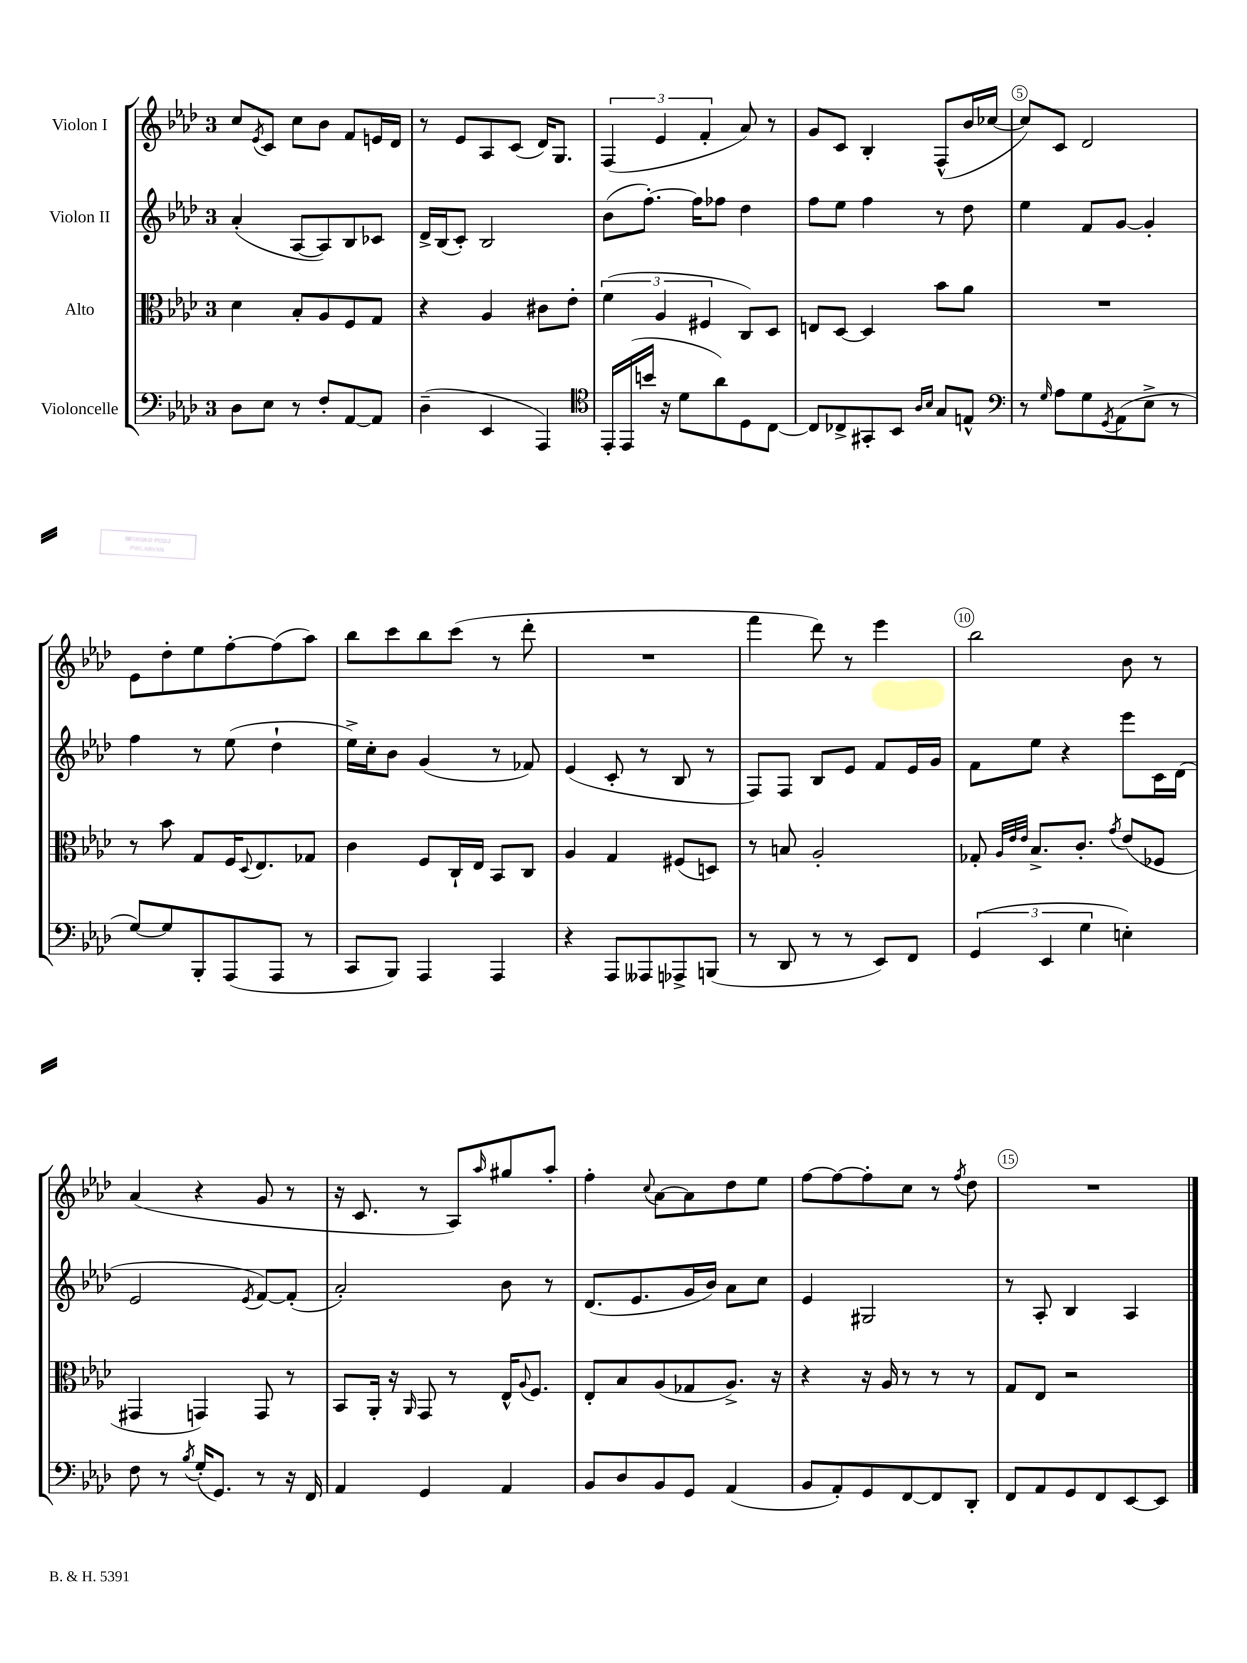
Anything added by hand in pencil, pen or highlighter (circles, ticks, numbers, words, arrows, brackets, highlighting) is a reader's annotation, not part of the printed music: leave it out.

**kern	**kern	**kern	**kern
*staff4	*staff3	*staff2	*staff1
*clefF4	*clefC3	*clefG2	*clefG2
*k[b-e-a-d-]	*k[b-e-a-d-]	*k[b-e-a-d-]	*k[b-e-a-d-]
*M3/4	*M3/4	*M3/4	*M3/4
8D-\L	4d-\	(4a-'/	8cc/L
.	.	.	8qe-/
8E-\J	.	.	8c/J
8r	8B-'/L	[8A-/L	8cc\L
8F'/L	8A-/	8A-/])	8b-\J
[8AA-/	8F/	8B-/	8f/L
8AA-/]J	8G/J	8c-/J	16e/L
.	.	.	16d-/JJ
=	=	=	=
(4D-~\	4r	16d-^/LL	8r
.	.	(16B-/J	.
.	.	8c'/J)	8e-/L
4EE-/	4A-/	2B-/	8A-/
.	.	.	(8c/J
4AAA-/)	8c#\L	.	16d-/LK)
.	.	.	8.G/J
.	8e-'\J	.	.
=	=	=	=
*clefC4	*	*	*
16EE-'/LL	(6f\	(8b-\L	(6F/
(16EE-/	.	.	.
16b/JJ	.	[8.ff'\J)	.
.	6A-/	.	6e-/
16r	.	.	.
8d-\L	.	.	.
.	.	16ff\]LK	.
.	6F#/	.	6f'/
8a-\)	.	8ff-\J	.
8D-\	8C/L)	4dd-\	8a-/)
[8C\J	8D-/J	.	8r
=	=	=	=
8C/]L	8E/L	8ff\L	8g/L
8C-^/	[8D-/J	8ee-\J	8c/J
8GG#'/	4D-/]	4ff\	4B-'/
8BB-/J	.	.	.
16qqA-/LL	.	.	.
16qqB-/JJ	.	.	.
8G/L	8b-\L	8r	(8F^^/L
8E^^/J	8a-\J	8dd-\	16b-/L
.	.	.	[16cc-/JJ
=	=	=	=
*clefF4	*	*	*
8r	2.r	4ee-\	8cc-/]L)
16qqG/	.	.	.
8A-\L	.	.	8c/J
8G\	.	8f/L	2d-/
8qGG/	.	.	.
(8AA-\	.	[8g/J	.
8E-^\J	.	4g'/]	.
8r	.	.	.
=	=	=	=
[8G/L)	8r	4ff\	8e-\L
8G/]	8b-\	.	8dd-'\
8BBB-'/	8G/L	8r	8ee-\
(8AAA-/	16F/K	(8ee-\	[8ff'\
.	8qqD-/	.	.
.	8.E-/	.	.
8AAA-/J	.	4dd-`\	(8ff\]
8r	8G-/J	.	8aa-\J)
=	=	=	=
8CC/L	4c\	16ee-^\LL)	8bb-\L
.	.	16cc'\J	.
8BBB-/J)	.	8b-\J	8ccc\
4AAA-/	8F/L	(4g/	8bb-\
.	16C`/L	.	(8ccc\J
.	16E-/JJ	.	.
4AAA-/	8BB-/L	8r	8r
.	8C/J	8f-/)	8ddd-'\
=	=	=	=
4r	4A-/	(4e-/	2.r
8AAA-/L	4G/	8c'/	.
8AAA--/	.	8r	.
8AAA-^/	(8F#/L	8B-/	.
(8BBB/J	8D/J)	8r	.
=	=	=	=
8r	8r	8F/L)	4fff\
8DD-/	8B/	8F/J	.
8r	2A-'/	8B-/L	8ddd-\)
8r	.	8e-/J	8r
8EE-/L)	.	8f/L	4eee-\
8FF/J	.	16e-/L	.
.	.	16g/JJ	.
=	=	=	=
(6GG/	8G-'/	8f\L	2bb-\
.	32qqA-/LLL	.	.
.	32qqe-/	.	.
.	32qqe-/JJJ	.	.
.	8.B-^/L	8ee-\J	.
6EE-/	.	.	.
.	.	4r	.
.	8.c'/J	.	.
6G\	.	.	.
.	8qg/	.	.
4E'\)	(8e-/L	8eee-\L	8b-\
.	8F-/J	16c\L	8r
.	.	(16d-\JJ	.
=	=	=	=
8F\	4GG#/	2e-/	(4a-/
8r	.	.	.
8qB-/	.	.	.
(16G'/LK	4GG/)	.	4r
8.GG/J)	.	.	.
.	.	8qe-/	.
8r	8GG/	[8f/L)	8g/
16r	8r	(8f'/]J	8r
16FF/	.	.	.
=	=	=	=
4AA-/	8BB-/L	2a-'/)	16r
.	.	.	8.c/
.	16AA-'/Jk	.	.
.	16r	.	.
.	16qqAA-/	.	.
4GG/	8GG/	.	8r
.	8r	.	8A-/L)
.	.	.	16qqaa-/
4AA-/	16E-^^/LK	8b-\	8gg#/
.	8qqA-/	.	.
.	8.F/J	.	.
.	.	8r	8aa-'/J
=	=	=	=
8BB-/L	8E-'/L	(8.d-/L	4ff'\
8D-/	8B-/	.	.
.	.	8.e-/	.
.	.	.	8qqcc/
8BB-/	(8A-/	.	[8a-\L
8GG/J	8G-/	16g/L	8a-\]
.	.	16b-/JJ)	.
(4AA-/	8.A-^/J)	8a-\L	8dd-\
.	.	8cc\J	8ee-\J
.	16r	.	.
=	=	=	=
8BB-/L	4r	4e-/	[8ff\L
8AA-'/)	.	.	8ff\_
8GG/	16r	2G#/	8ff'\]
.	16A-/	.	.
[8FF/	8r	.	8cc\J
8FF/]	8r	.	8r
.	.	.	8qff/
8DD-'/J	8r	.	8dd-\
=	=	=	=
8FF/L	8G/L	8r	2.r
8AA-/	8E-/J	8A-'/	.
8GG/	2r	4B-/	.
8FF/	.	.	.
[8EE-/	.	4A-/	.
8EE-/]J	.	.	.
==	==	==	==
*-	*-	*-	*-
